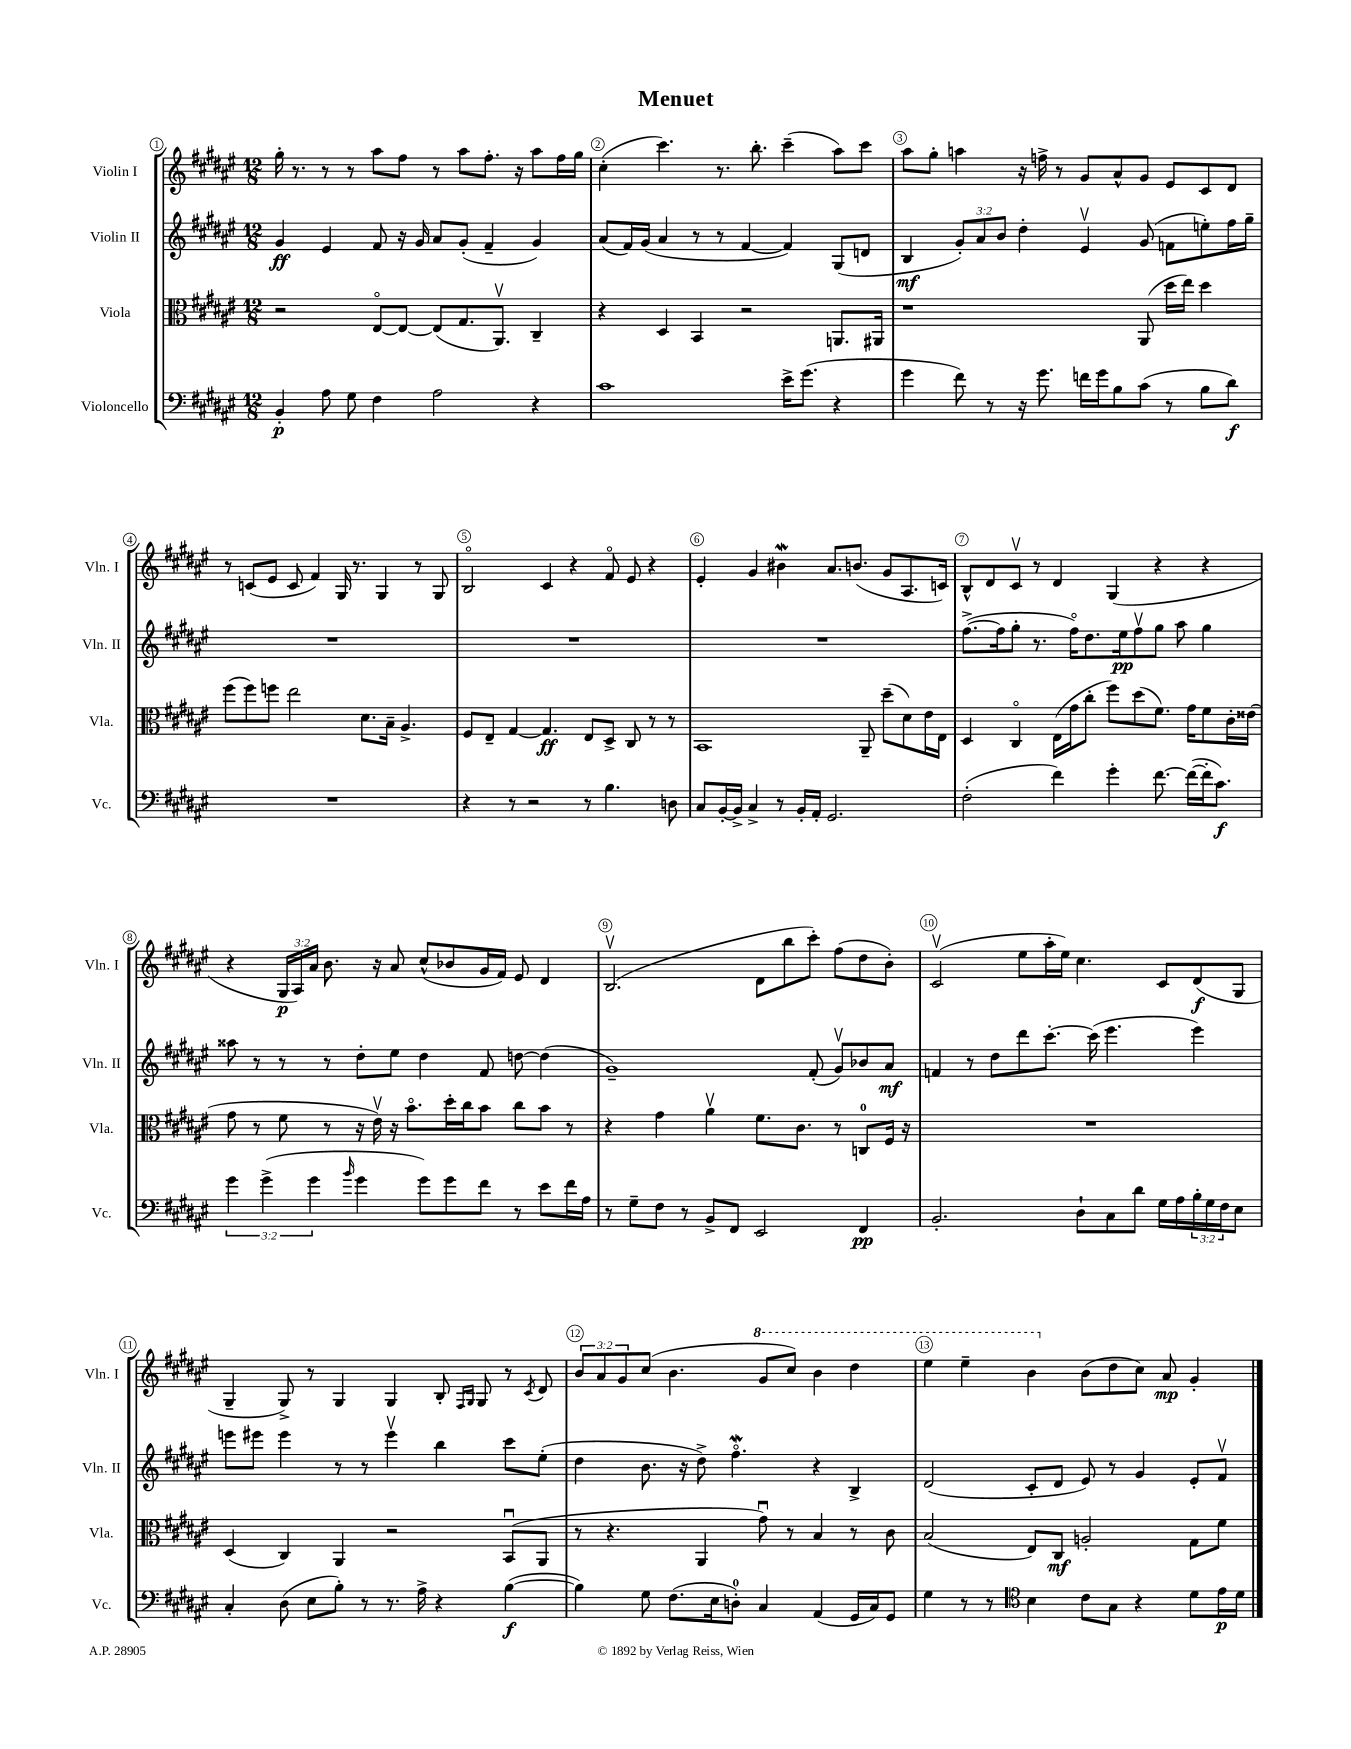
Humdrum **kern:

**kern	**kern	**kern	**kern
*staff4	*staff3	*staff2	*staff1
*clefF4	*clefC3	*clefG2	*clefG2
*k[f#c#g#d#a#e#]	*k[f#c#g#d#a#e#]	*k[f#c#g#d#a#e#]	*k[f#c#g#d#a#e#]
*M12/8	*M12/8	*M12/8	*M12/8
4BB'/	2r	4g#/	16gg#'\
.	.	.	8.r
8A#\	.	4e#/	8r
8G#\	.	.	8r
4F#\	[8E#o/L	8f#/	8aa#\L
.	8E#/_J	16r	8ff#\J
.	.	16g#/	.
2A#\	(8E#/]L	8a#/L	8r
.	8.G#/	(8g#'/J	8aa#\L
.	.	4f#~/	8.ff#'\J
.	8.AA#v/J)	.	.
.	.	.	16r
4r	4C#~/	4g#/)	8aa#\L
.	.	.	16ff#\L
.	.	.	16gg#\JJ
=	=	=	=
1c#	4r	(8a#/L	(4cc#'\
.	.	16f#/L)	.
.	.	(16g#/JJ	.
.	4D#/	4a#/	4.ccc#\)
.	4BB/	8r	.
.	.	8r	8.r
.	2r	[4f#/	.
.	.	.	8.bb'\
16e#^\LK	.	4f#/])	(4ccc#~\
(8.g#\J	.	.	.
4r	8.AA/L	(8G#/L	8aa#\L)
.	.	8d/J	8ccc#\J
.	16AA#/Jk	.	.
=	=	=	=
4g#\	1r	4B/	8aa#\L
.	.	.	8gg#'\J
8f#\)	.	12g#'/L)	4aa\
.	.	12a#/	.
8r	.	.	.
.	.	12b/J	.
16r	.	4dd#'\	16r
8.g#\	.	.	16ff^\
.	.	.	8r
16f\LL	.	4e#v/	8g#/L
16g#\J	.	.	.
8B\	.	.	8a#^^/
(8c#\J	(8AA#/	(8g#/	8g#/J
8r	16dd#\LL	8f\L	8e#/L
.	16ee#\JJ)	.	.
8B\L	4dd#\	8ee'\)	8c#/
8d#\J)	.	16ff#\L	8d#/J
.	.	16gg#~\JJ	.
=	=	=	=
1.r	(8ff#\L	1.r	8r
.	8ff#\)	.	(8c/L
.	8ff\J	.	8e#/J
.	2ee#\	.	8c/
.	.	.	4f#/)
.	.	.	16G#/
.	.	.	8.r
.	8.d#\L	.	.
.	.	.	4G#/
.	16B~\Jk	.	.
.	4.A#^/	.	.
.	.	.	8r
.	.	.	8G#/
=	=	=	=
4r	8F#/L	1.r	2Bo/
.	8E#~/J	.	.
8r	[4G#/	.	.
2r	.	.	.
.	4.G#/]	.	4c#/
.	.	.	4r
8r	8E#/L	.	.
4.B\	8D#^/J	.	8f#o/
.	8C#/	.	8e#/
.	8r	.	4r
8D\	8r	.	.
=	=	=	=
8C#/L	1BB	1.r	4e#'/
[16BB'/L	.	.	.
16BB^/]JJ	.	.	.
4C#^/	.	.	4g#/
8r	.	.	4b#\
16BB'/LL	.	.	.
16AA#'/JJ	.	.	.
2.GG#/	.	.	8.a#/L
.	.	.	(8.b/J
.	8AA#~/	.	.
.	(8dd#~\L	.	8g#/L
.	8d#\)	.	8.A#/
.	16e#\L	.	.
.	16E#\JJ	.	16c/Jk)
=	=	=	=
(2F#'\	4D#/	([8.ff#^\L	8B^^/L
.	.	.	8d#/
.	.	16ff#\]k	.
.	4C#o/	8gg#'\J	8c#v/J
.	.	8.r	8r
4f#\)	(16E#\LL	.	4d#/
.	16g#\J	16ff#o\LK)	.
.	8cc#'\J	8.dd#\	.
4g#'\	8ff#\L)	.	(4G#/
.	.	16ee#\k	.
.	(8dd#\	8ff#v\	.
[8.f#\	8.f#\J)	8gg#\J	4r
.	.	8aa#\	.
(16f#\_LL	16g#\LK	.	.
16f#'\]J	8f#\	4gg#\	4r
8.c#\J)	.	.	.
.	16c#'\L	.	.
.	(16e##\JJ	.	.
=	=	=	=
6g#\	8g#\	8aa##\	4r
.	8r	8r	.
(6g#^\	.	.	.
.	8f#\	8r	24G#/LL
.	.	.	24A#/)
6g#\	.	.	24a#/JJ
.	8r	8r	8.b\
16qqb/	.	.	.
4g#\	16r	8dd#'\L	.
.	16e#v\)	.	16r
.	16r	8ee#\J	8a#/
.	8.bo\L	.	.
8g#\L)	.	4dd#\	(8cc#^^/L
8g#\	16dd#'\L	.	8b-/
.	16cc#\J	.	.
8f#\J	8b\J	8f#/	16g#/L
.	.	.	16f#/JJ)
8r	8cc#\L	[8dd\	8e#/
8e#\L	8b\J	(4dd\]	4d#/
16f#\L	8r	.	.
16A#\JJ	.	.	.
=	=	=	=
8r	4r	1g#~)	(2.Bv/
8G#~\L	.	.	.
8F#\J	4g#\	.	.
8r	.	.	.
8BB^/L	4a#v\	.	.
8FF#/J	.	.	.
2EE#/	8.f#\L	.	8d#\L
.	.	.	8bb\
.	8.c#\J	.	.
.	.	(8f#'/	8ccc#'\J)
.	8r	8g#v/L)	(8ff#\L
4FF#/	8C/L	8b-/	8dd#\
.	16F#/Jk	8a#/J	8b'\J)
.	16r	.	.
=	=	=	=
2.BB'/	1.r	4f/	(2c#v/
.	.	8r	.
.	.	8dd#\L	.
.	.	8ddd#\	8ee#\L
.	.	[8.ccc#'\J	16aa#'\L
.	.	.	16ee#\JJ)
8D#`\L	.	.	4.cc#\
.	.	(16ccc#\]	.
8C#\	.	4.eee#\	.
8d#\J	.	.	.
16G#\LL	.	.	8c#/L
16A#\	.	.	.
24B'\	.	4eee#\)	(8d#/
24G#\	.	.	.
24F#\J	.	.	.
8E#\J	.	.	8G#/J
=	=	=	=
4C#'/	(4D#/	8eee\L	4G#~/
.	.	8eee#\J	.
(8D#\	4C#/)	4eee#\	8G#^/)
8E#\L	.	.	8r
8B'\J)	4AA#/	8r	4G#/
8r	.	8r	.
8.r	2r	4eee#v\	4G#/
16A#^\	.	.	.
4r	.	4bb\	8B'/
.	.	.	16qqF#/LL
.	.	.	16qqG#/JJ
.	.	.	8G#/
([4B\	(8BBu/L	8ccc#\L	8r
.	.	.	8qc#/
.	8AA#/J	(8ee#'\J	8d#/
=	=	=	=
4B\])	8r	4dd#\	12b/L
.	.	.	12a#/
.	4.r	.	.
.	.	.	12g#/
8G#\	.	8.b\	(8cc#/J
(8.F#\L	.	.	4.b\
.	.	16r	.
.	4AA#/	8dd#^\)	.
16E#\k	.	.	.
8D'\J)	.	4.ff#o\	.
4C#/	8g#u\)	.	8gg#/L
.	8r	.	8ccc#/J)
(4AA#/	4B/	4r	4bb\
16GG#/LL	8r	4B^/	4ddd#\
16C#/J)	.	.	.
8GG#/J	8c#\	.	.
=	=	=	=
4G#\	(2B/	(2d#/	4eee#\
8r	.	.	4eee#~\
8r	.	.	.
*clefC4	*	*	*
4B\	8E#/L)	8c#'/L	4bb\
.	8C#/J	8d#/J	.
8c#\L	2A'/	8e#/)	(8b\L
8G#\J	.	8r	8dd#\
4r	.	4g#/	8cc#\J)
.	.	.	8a#/
8d#\L	8G#\L	8e#'/L	4g#'/
16e#\L	8f#\J	8f#v/J	.
16d#\JJ	.	.	.
==	==	==	==
*-	*-	*-	*-
